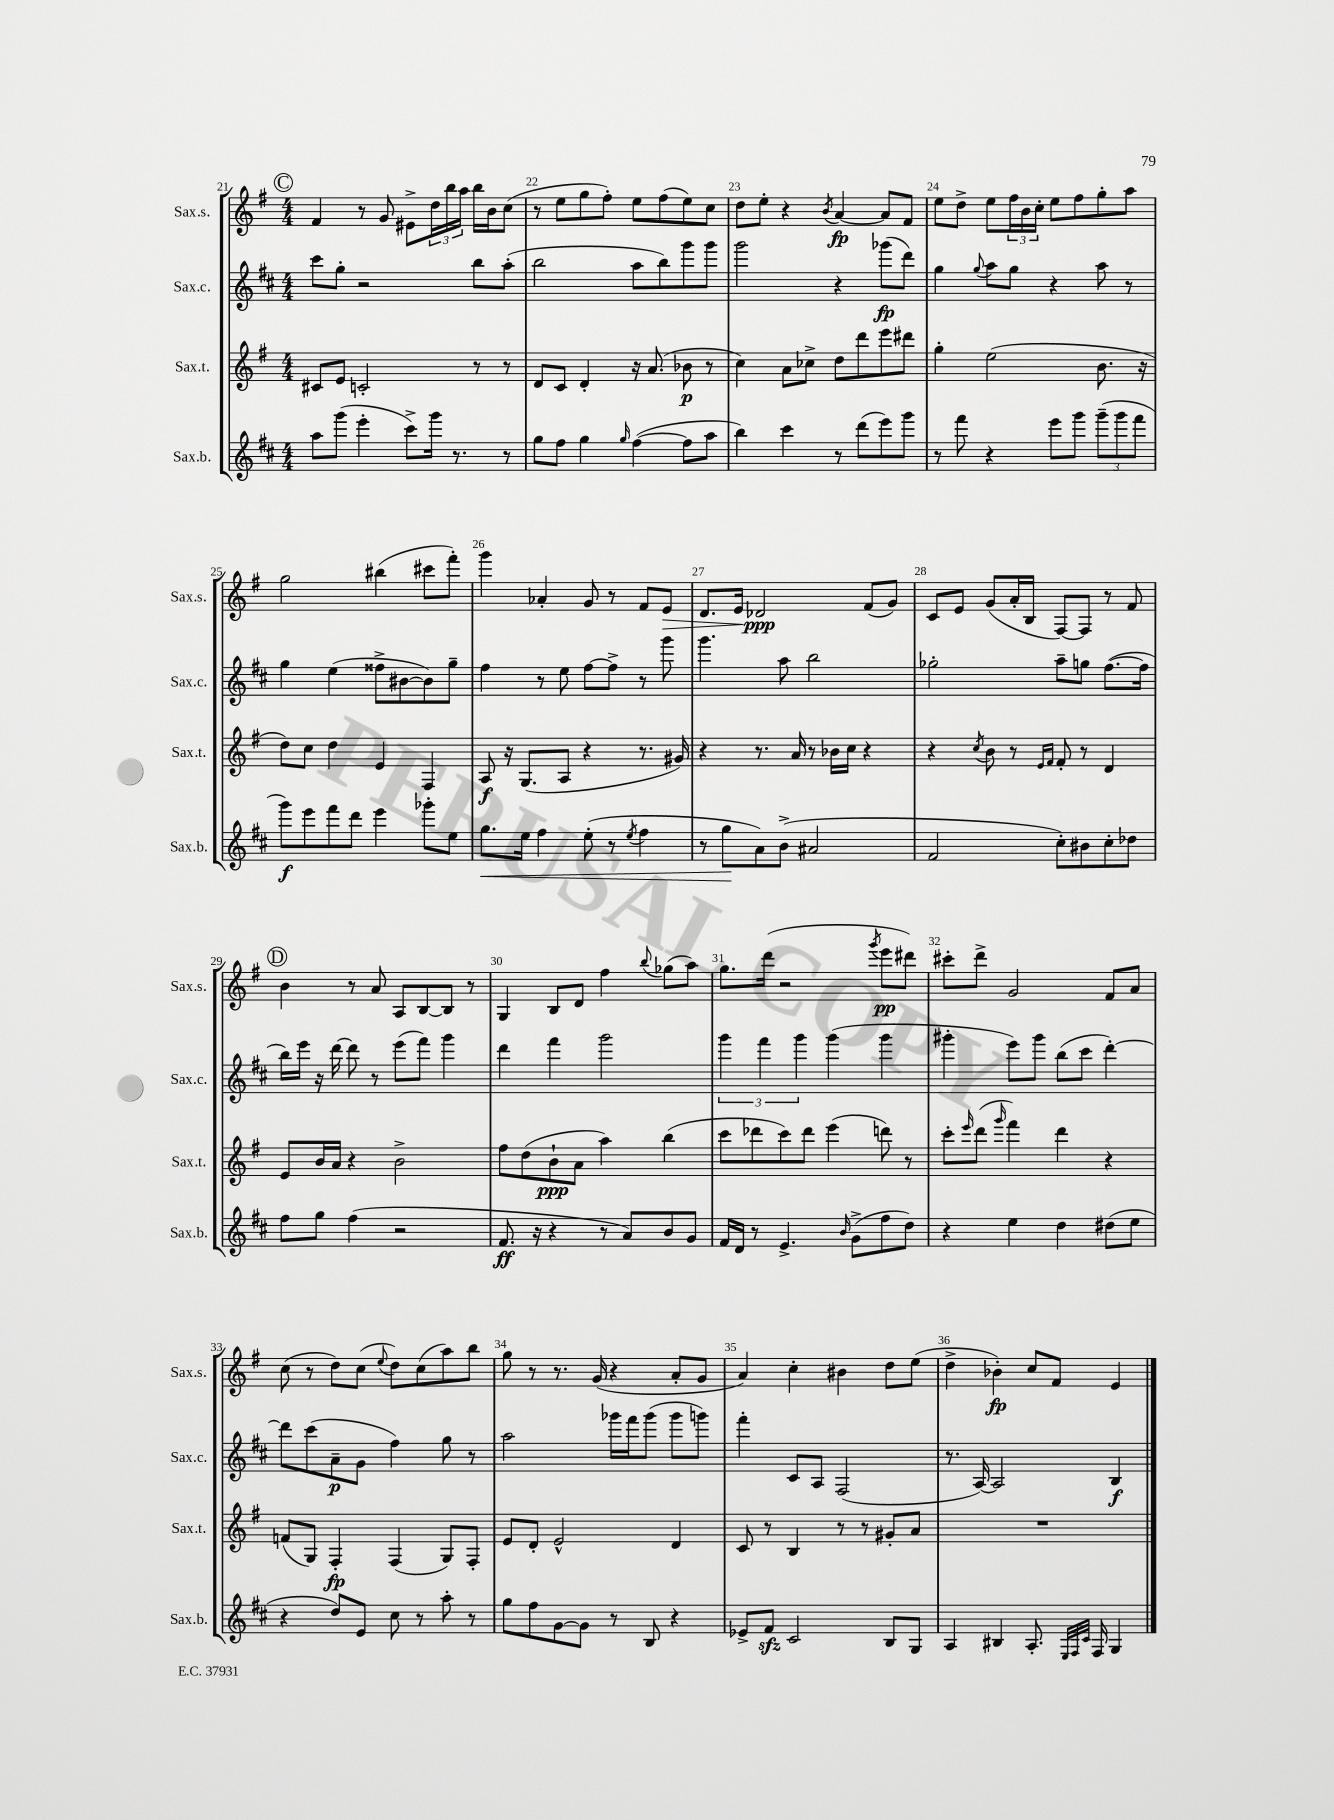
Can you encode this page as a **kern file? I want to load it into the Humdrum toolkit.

**kern	**kern	**kern	**kern
*staff4	*staff3	*staff2	*staff1
*clefG2	*clefG2	*clefG2	*clefG2
*k[f#c#]	*k[f#]	*k[f#c#]	*k[f#]
*M4/4	*M4/4	*M4/4	*M4/4
8aa\L	8c#/L	8ccc#\L	4f#/
(8ggg\J	8e/J	8gg'\J	.
4eee'\	2c'/	2r	8r
.	.	.	8g/
8ccc#^\L)	.	.	8e#^\L
16ggg\Jk	.	.	24dd\L
.	.	.	24bb\
8.r	.	.	.
.	.	.	24aa\JJ
.	8r	8bb\L	16bb\LL
.	.	.	16b\J
8r	8r	(8aa'\J	(8cc\J
=	=	=	=
8gg\L	8d/L	2bb\	8r
8ff#\J	8c/J	.	8ee\L
4gg\	4d'/	.	8gg\
.	.	.	8ff#'\J)
16qqgg/	.	.	.
([4ff#\	16r	8aa\L	8ee\L
.	(8.a/	.	.
.	.	8bb\)	(8ff#\
8ff#\]L	8b-\	8ggg\	8ee\)
8aa\J	8r	8ggg\J	8cc\J
=	=	=	=
4bb\)	4cc\)	2ggg\	8dd\L
.	.	.	8ee'\J
4ccc#\	8a\L	.	4r
.	8cc-^\J	.	.
.	.	.	8qb/
8r	8dd\L	4r	[4a/
(8ddd\L	8ddd\	.	.
8eee\)	8eee\	(8ggg-\L	8a/]L
8ggg\J	8ddd#\J	8ddd\J)	8f#/J
=	=	=	=
8r	4gg'\	4gg\	8ee\L
8fff#\	.	.	8dd^\J
.	.	8qqgg/	.
4r	(2ee\	8aa\L	8ee\L
.	.	8gg\J	24ff#\L
.	.	.	24b\
.	.	.	24cc'\JJ
8eee\L	.	4r	8ee\L
8ggg\J	.	.	8ff#\
(12ggg~\L	8.b\	8aa\	8gg'\
12ggg\	.	.	.
.	.	8r	8aa\J
12fff#\J	.	.	.
.	16r	.	.
=	=	=	=
8ggg\L)	8dd\L)	4gg\	2gg\
8eee\	8cc\J	.	.
8fff#\	4dd\	(4ee\	.
8ddd\J	.	.	.
4eee\	4e/	8ff##^\L	(4bb#\
.	.	[8b#\	.
8ggg-'\L	4F#/	8b#\])	8ccc#\L
8ee\J	.	8gg~\J	8fff#'\J)
=	=	=	=
8.gg\L	8A/	4ff#\	4ggg\
.	16r	.	.
16ee\Jk	(8.G/L	.	.
4ff#\	.	8r	4a-'/
.	8A/J	8ee\	.
(8ee'\	4r	[8ff#\L	8g/
8r	.	8ff#^\]J	8r
8qee/	.	.	.
4ff#\	8.r	8r	8f#/L
.	.	8ggg\	8e/J
.	16g#/)	.	.
=	=	=	=
8r	4r	4.ggg\	8.d/L
8gg\L	.	.	.
.	.	.	16e/Jk
8a\)	8.r	.	2d-/
(8b^\J	.	8aa\	.
.	16a/	.	.
2a#/	8r	2bb\	.
.	16b-\LL	.	.
.	16cc\JJ	.	.
.	4r	.	(8f#/L
.	.	.	8g/J)
=	=	=	=
2f#/	4r	2gg-'\	8c/L
.	.	.	8e/J
.	8qcc/	.	.
.	8b\	.	(8g/L
.	8r	.	16a'/L
.	.	.	16B/JJ
.	16qqe/LL	.	.
.	16qqf#/JJ	.	.
8cc#'\L)	8f#'/	8aa~\L	[8F#/L)
8b#\	8r	8gg\J	8F#/]J
8cc#'\	4d/	([8.ff#\L	8r
8dd-\J	.	.	8f#/
.	.	16ff#\]Jk	.
=	=	=	=
8ff#\L	8e/L	16bb\LL)	4b\
.	.	16eee\JJ	.
8gg\J	16b/L	16r	.
.	16a/JJ	[16ddd\	.
(4ff#\	4r	8ddd\]	8r
.	.	8r	8a/
2r	2b^\	(8eee\L	8A/L
.	.	8fff#\J)	[8B/
.	.	4ggg\	8B/]J
.	.	.	8r
=	=	=	=
8.f#/	8ff#\L	4ddd\	4G/
.	(8dd\	.	.
16r	.	.	.
4r	8b`\	4fff#\	8B/L
.	8a\J	.	8d/J
8r	4aa\)	2ggg\	4ff#\
8a/L)	.	.	.
.	.	.	8qqbb/
8b/	(4bb\	.	(8gg-\L
8g/J	.	.	8aa\J)
=	=	=	=
16f#/LL	8ccc\L	6ggg\	8.gg\L
16d/JJ	.	.	.
8r	8ddd-\	.	.
.	.	6fff#\	.
.	.	.	(16ddd\Jk
4.e^/	8ccc\)	.	2r
.	.	6ggg\	.
.	8ddd-\J	.	.
.	(4eee\	(4ggg\	.
16qqb/	.	.	.
(8g^\L	.	.	.
.	.	.	8qggg/
8ff#\	8ddd\)	4ggg\	8eee\L
8dd\J)	8r	.	8ddd#\J)
=	=	=	=
4r	8ccc'\L	4ggg#'\	8ccc#'\L
.	16qqeee/	.	.
.	(8ddd\J	.	8ddd^\J
.	16qqggg/	.	.
4ee\	4fff#\)	8eee\L)	2g/
.	.	8ggg#\J	.
4dd\	4ddd\	(8bb\L	.
.	.	8ccc#\J	.
(8dd#\L	4r	[4ddd'\)	8f#/L
8ee\J	.	.	8a/J
=	=	=	=
4r	(8f/L	8ddd\]L	(8cc\
.	8G/J)	(8ccc#\	8r
8dd/L)	4F#'/	8a~\	8dd\L)
8e/J	.	8g\J	(8cc\J
.	.	.	8qqee/
8cc#\	(4F#/	4ff#\)	8dd\L)
8r	.	.	(8cc\
8aa'\	8G/L)	8gg\	8aa\)
8r	8F#'/J	8r	8bb\J
=	=	=	=
8gg\L	8e/L	2aa\	8gg\
8ff#\	8d'/J	.	8r
[8g\	2e^^/	.	8.r
8g\]J	.	.	.
.	.	.	(16g/
8r	.	16ggg-\LL	4r
.	.	16fff#\J	.
8B/	.	(8ggg-\J	.
4r	4d/	8ggg-\L	8a'/L
.	.	8ggg\J)	8g/J
=	=	=	=
8e-^/L	8c/	4fff#'\	4a/)
8f#/J	8r	.	.
2c#/	4B/	8c#/L	4cc'\
.	.	8A/J	.
.	8r	(2F#/	4b#\
.	8r	.	.
8B/L	8g#'/L	.	8dd\L
8G/J	8a/J	.	(8ee\J
=	=	=	=
4A/	1r	8.r	4dd^\
.	.	[16A/)	.
4B#/	.	2A/]	4b-'\)
8.A'/	.	.	8cc/L
.	.	.	8f#/J
32qqE/LLL	.	.	.
32qqF#/	.	.	.
32qqc#/JJJ	.	.	.
16F#/	.	.	.
4G/	.	4B/	4e/
==	==	==	==
*-	*-	*-	*-
